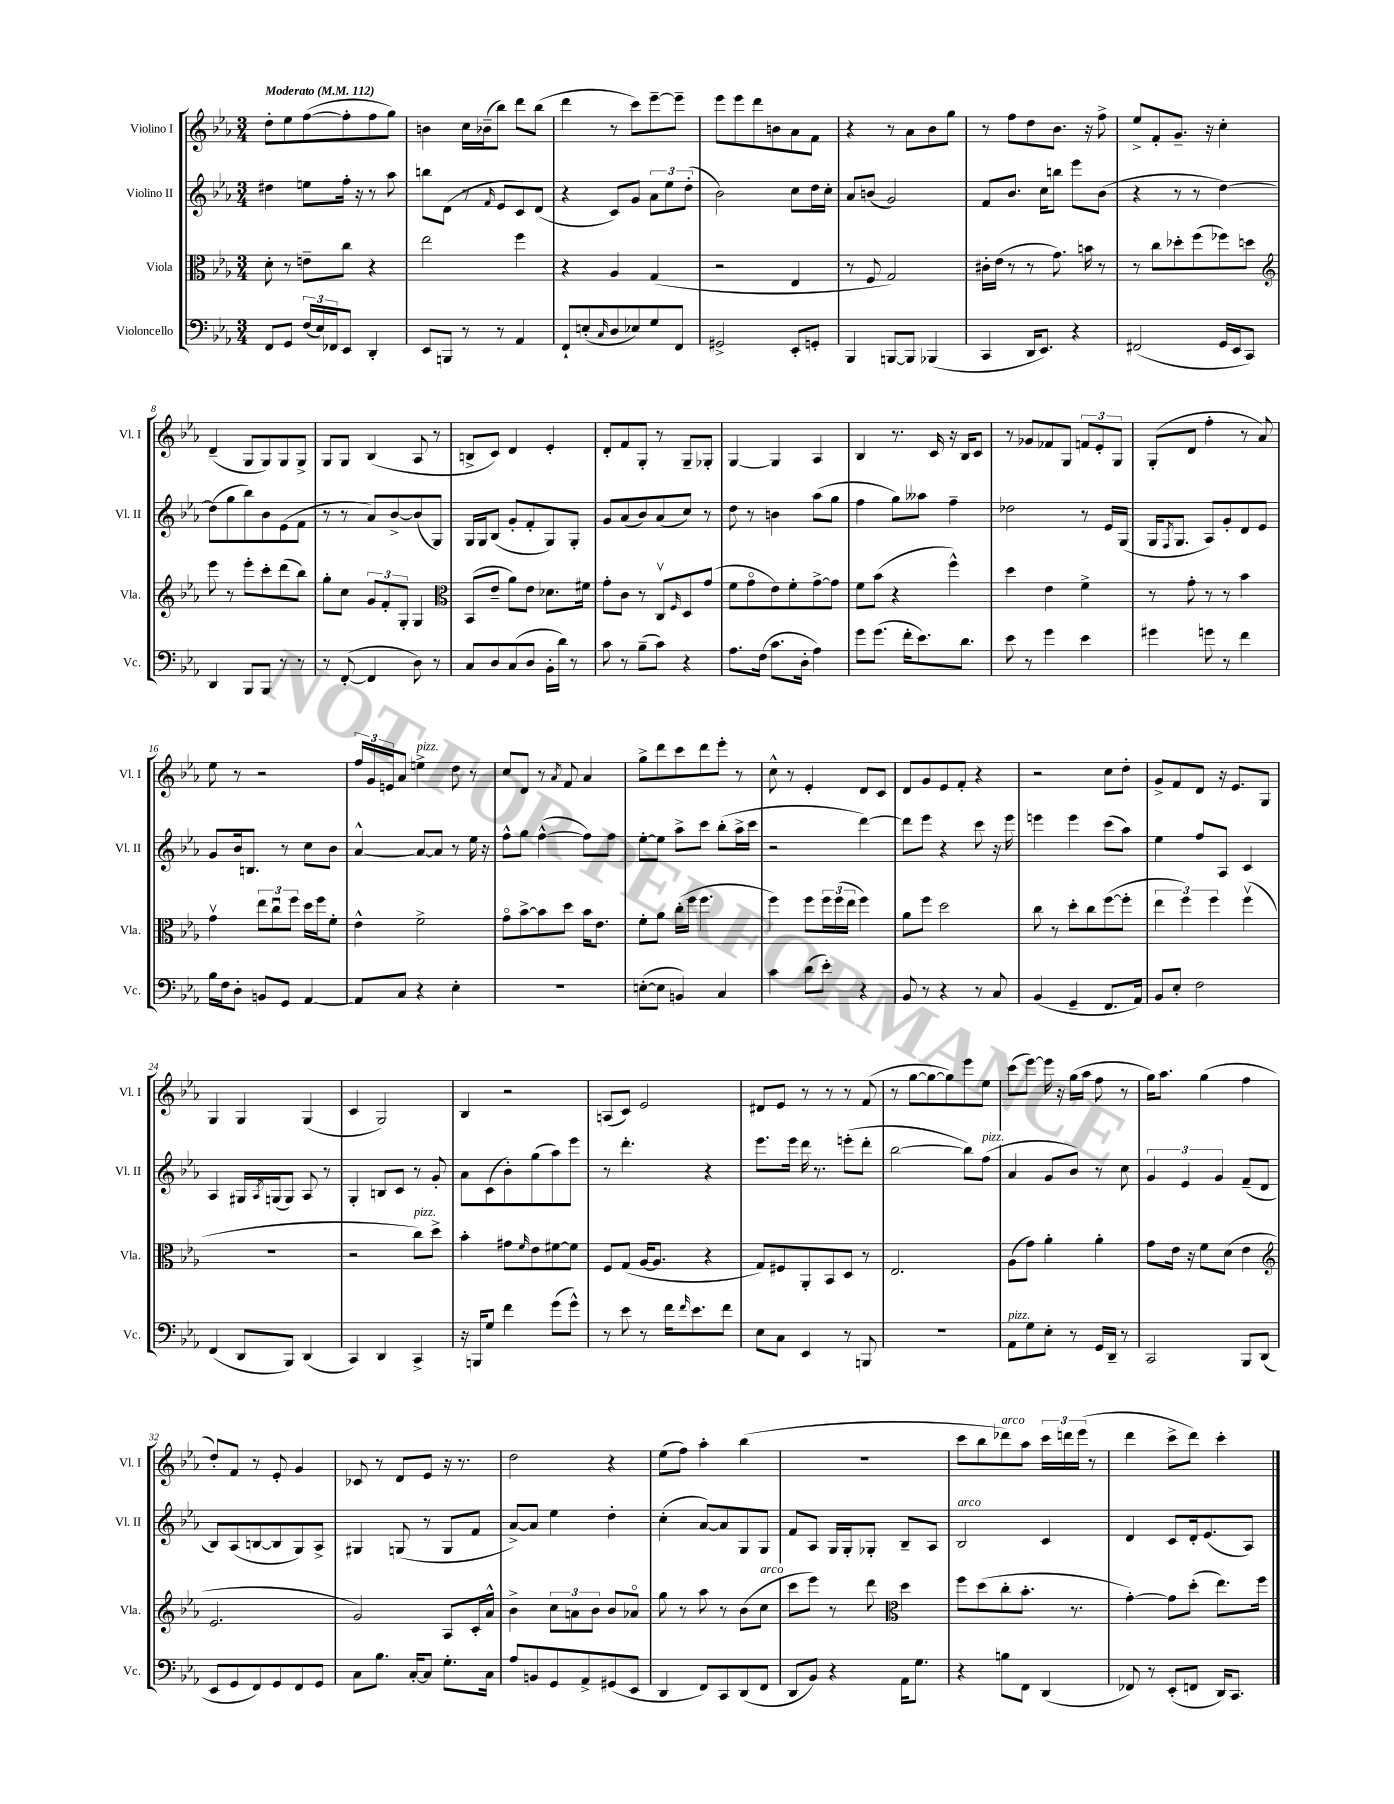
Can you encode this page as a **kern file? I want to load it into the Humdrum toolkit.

**kern	**kern	**kern	**kern
*part4	*part3	*part2	*part1
*staff4	*staff3	*staff2	*staff1
*I"Violoncello	*I"Viola	*I"Violino II	*I"Violino I
*I'Vc.	*I'Vla.	*I'Vl. II	*I'Vl. I
*clefF4	*clefC3	*clefG2	*clefG2
*k[b-e-a-]	*k[b-e-a-]	*k[b-e-a-]	*k[b-e-a-]
*M3/4	*M3/4	*M3/4	*M3/4
*MM112	*MM112	*MM112	*MM112
=1	=1	=1	=1
!	!	!	!LO:TX:a:B:t=Moderato
8FF/L	8d'\	4dd#X\	8dd'\L
8GG/J	8r	.	8ee-\
(24F/LL	8en~\L	8een\L	([8ff\
24E-/)	.	.	.
24FF-X/J	.	.	.
8EE-/J	8cc\J	16ff'\Jk	8ff'\]
.	.	16r	.
4DD'/	4r	8r	8ff\
.	.	8aa-\	8gg\J)
=2	=2	=2	=2
8EE-/L	2ee-\	8bbn\L	4bn\
8BBBn/J	.	(8d\J	.
8r	.	8r	16cc\LL
.	.	.	(16b-X~\J
.	.	16qqf/	.
8r	.	8e-/L	8bb-\J)
4AA-/	4ff\	8c/)	8ddd\L
.	.	(8d/J	(8bb-\J
=3	=3	=3	=3
8FF`/L	4r	4r	4ddd\
(8En'/	.	.	.
16qqC/	.	.	.
8D/	4A-/	8c/L)	8r
8E-X/)	.	8g/J	8ccc\L)
8G/	(4G/	12a-\L	[8eee-~\
.	.	12ee-\	.
8FF/J	.	.	8eee-~\J]
.	.	(12dd'\J	.
=4	=4	=4	=4
2GG#X^/	2r	2b-\)	8eee-\L
.	.	.	8eee-\
.	.	.	8ddd\
.	.	.	8bn\
8EE-'/L	4E-/	8cc\L	8a-\
8GGn'/J	.	16dd\L	8f\J
.	.	16cc'\JJ	.
=5	=5	=5	=5
4BBB-/	8r	8a-/L	4r
.	8F/	(8bn/J	.
[8BBBn/L	2G/)	2g/)	8r
8BBB/J]	.	.	8a-\L
(4BBB-X/	.	.	8b-\
.	.	.	8gg\J
=6	=6	=6	=6
4CC/	16c#X'\LL	8f/L	8r
.	(16e-\JJ	.	.
.	8r	8.b-/J	8ff\L
16DD/KL	8r	.	8dd\
8.EE-/J)	.	16cc\KL	.
.	8.g\)	8bbn\J	8.b-\J
4r	.	8eee-\L	.
.	16bn\	.	16r
.	8r	(8b-\J	8ff^\
=7	=7	=7	=7
(2FF#X/	8r	4r	8ee-^/L
.	8cc\L	.	8f'/
.	8dd-X'\	8r	8.g~/J
.	(8ff\	8r	.
.	.	.	16r
16GG/LL	8ff-X\)	[4dd\)	4cc'\
16EE-/J	.	.	.
8CC/J)	8ddn\J	.	.
!!LO:LB:g=z
=8	=8	=8	=8
*	*clefG2	*	*
4DD/	8eee-\	(8dd\L]	(4d~/
.	8r	8gg\	.
8BBB-/L	8eee-'\L	8bb-\)	8G/L
8BBB-/J	8ccc'\	8b-\	8G/)
8r	(8ddd\	(8e-\	8G/
8r	8bb-\J)	8f\J	8G^/J
=9	=9	=9	=9
8r	8gg'\L	8r	8G/L
([8FF'/	8cc\J	8r	8G/J
4FF/]	12g/L	8a-/L)	(4B-/
.	12f'/	.	.
.	.	[8b-^/	.
.	12G'/J	.	.
8D\)	4G/	(8b-/]	8A-/
8r	.	8G/J)	8r
=10	=10	=10	=10
*	*clefC3	*	*
8C/L	(8BB-/L	16G/LL	8Bn^/L
.	.	16G/J	.
8D/	8e-~/J	(8B-/J	8c/J)
(8C/	8a-\L)	8g'/L	4d/
8D/J	8e-\J	8f'/	.
16BB-'\LL	8.d-X\L	8G/)	4e-'/
16d\JJ)	.	.	.
8r	.	8G'/J	.
.	16f#X\Jk	.	.
=11	=11	=11	=11
8c\	8g'\L	8g/L	8d'/L
8r	8c\J	(8a-/	8f/
(8B-~\L	8r	8b-/)	8G'/J
8c\J)	8Cv/L	(8a-/	8r
.	16qqF/	.	.
4r	8D/	8cc/J)	8G~/L
.	(8g/J	8r	8G-X'/J
=12	=12	=12	=12
8.A-\L	8f\L	8dd\	[4G/
.	8g\	8r	.
(16F\Jk	.	.	.
8.c\L	8e-\)	4bn\	4G/]
.	8f'\	.	.
16D'\Jk	.	.	.
4A-\)	[8g^\	(8aa-\L	4A-/
.	8g\J]	8gg\J	.
=13	=13	=13	=13
8g\L	8f\L	4ff\	4B-/
(8.g\J	(8b-\J	.	.
.	4r	8gg\L)	8.r
16f'\KL	.	.	.
8.e-\)	.	8aa--X\J	.
.	.	.	16c/
.	4ff^^\)	4ff~\	16r
8.d\J	.	.	16B-/KL
.	.	.	8c/J
=14	=14	=14	=14
8e-\	4dd\	2dd-X\	8r
8r	.	.	8g-X/L
4g\	4e-\	.	8f-X/
.	.	.	8G/J
4e-\	4f^\	8r	12fn/L
.	.	.	12e-'/
.	.	16e-/LL	.
.	.	.	12G/J
.	.	(16G/JJ	.
=15	=15	=15	=15
4g#X\	8r	16G/KL	(8G'/L
.	.	8qF/	.
.	.	8.G/J	.
.	8g'\	.	8d/J
8gn\	8r	8A-/L)	4ff'\
8r	8r	8g'/	.
4f\	4b-\	8d/	8r
.	.	8e-/J	8a-/)
!!LO:LB:g=z
=16	=16	=16	=16
16B-\LL	4gv\	8g/L	8ee-\
16F\J	.	.	.
8D'\J	.	16b-/k	8r
.	.	8.Bn/J	.
8BBn/L	12ee-\L	.	2r
.	12ccu\	.	.
8GG/J	.	8r	.
.	12ff\J	.	.
[4AA-/	16dd\LL	8cc\L	.
.	16ff\J	.	.
.	8f'\J	8b-\J	.
=17	=17	=17	=17
8AA-/L]	4e-^^\	[4a-^^/	24ff/LL
.	.	.	24g/
.	.	.	24en/J
8C/J	.	.	8a-/J
!	!	!	!LO:TX:a:i:t=pizz.
4r	2f^\	8a-/L_	4een^\
.	.	8a-/J]	.
4E-'\	.	8r	8dd\
.	.	16ee-\	8r
.	.	16r	.
=18	=18	=18	=18
2.r	8g\L	8ff^^\L	8cc/L
.	[8b-^\	8gg\J	8d/J
.	8b-\]	([4ff^^\	8r
.	.	.	8qa-/
.	8dd\J	.	8f/
.	16b-\KL	8ff\L])	4a-/
.	8.e-\J	.	.
.	.	8ff\J	.
=19	=19	=19	=19
([8En'\L	8f'\L	[8ee-'\L	8gg^\L
8E\J]	8a-\J	8ee-\J]	8ddd\
4BBn/)	(16cc'\LL	8aa-^\L	8ccc\
.	16ff\JJ	.	.
.	4.ff\	8ccc\J	8ddd\
4C/	.	(8bb-'\L	8eee-'\J
.	.	16aa-^\L	8r
.	.	16ccc\JJ	.
=20	=20	=20	=20
4c\	4ff\)	2r	8cc^^\
.	.	.	8r
(8d\L	8ff\L	.	4e-'/
8e-'\J)	24ff\L	.	.
.	(24ff\	.	.
.	24ee-\JJ	.	.
4r	4ff\)	[4ddd\)	8d/L
.	.	.	8c/J
=21	=21	=21	=21
8BB-/	8a-\L	8ddd\L]	8d/L
8r	8ff\J	8eee-\J	8g/
4r	2dd\	4r	8e-/
.	.	.	8f'/J
8r	.	8ccc\	4r
8C/	.	16r	.
.	.	16eee-\	.
=22	=22	=22	=22
(4BB-/	8cc\	4eeen\	2r
.	8r	.	.
4GG~/	8dd'\L	4eee\	.
.	8cc\	.	.
8.FF/L	([8ff\	(8ccc\L	8cc\L
.	8ff'\J]	8aa-\J)	8dd'\J
16AA-/Jk)	.	.	.
=23	=23	=23	=23
8BB-/L	6ee-\	4ee-\	8g^/L
8E-'/J	.	.	8f/
.	6ff\)	.	.
2F\	.	8ff/L	8d/J
.	6ff\	.	.
.	.	8A-/J	16r
.	.	.	8.e-/L
.	(4ffv\	4c/	.
.	.	.	8G/J
!!LO:LB:g=z
=24	=24	=24	=24
(4FF/	2.r	4A-/	4G/
8DD/L	.	16G#X/LL	4G/
.	.	8qA-/	.
.	.	(16Gn/J	.
8BBB-/J)	.	8G/J)	.
(4DD/	.	8A-/	(4G/
.	.	8r	.
=25	=25	=25	=25
4CC/)	2r	4G'/	4c/
4DD/	.	8Bn/L	2G/)
.	.	8c/J	.
!	!LO:TX:a:i:t=pizz.	!	!
4CC^/	8cc\L)	8r	.
.	8dd^\J	8g'/	.
=26	=26	=26	=26
16r	4b-'\	8a-\L	4B-/
16BBBn/KL	.	.	.
8G/J	.	(8c\	.
4f\	8g#X\L	8b-'\)	2r
.	16qqf/	.	.
.	8e-\	(8gg\	.
(8g\L	[8f#X\	8aa-\)	.
8g^^\J)	8f#\J]	8eee-\J	.
=27	=27	=27	=27
8r	8F/L	8r	(8An/L
8e-\	(8G/J	4.ddd'\	8c/J)
8r	[16A-/KL	.	2e-/
.	8.A-/J]	.	.
16f\KL	.	.	.
16qqf/	.	.	.
8.e-\	.	.	.
.	4r	4r	.
8f\J	.	.	.
=28	=28	=28	=28
8E-\L	8G/L)	8.eee-\L	8d#X/L
8C\J	8F#X/	.	8e-/J
.	.	16eee-\Jk	.
4EE-/	8AA-'/	16ddd\	8r
.	.	8.r	.
.	8BB-/	.	8r
8r	8D/J	(8eeen'\L	8r
8BBBn/	8r	8ddd'\J	(8f/
=29	=29	=29	=29
2.r	2.E-/	[2bb-\	8r
.	.	.	[8gg\L
.	.	.	8gg\_
.	.	.	8gg\])
.	.	8bb-\L])	8eee-\
!	!	!LO:TX:a:i:t=pizz.	!
.	.	(8ff\J	8ee-\J
=30	=30	=30	=30
!LO:TX:a:i:t=pizz.	!	!	!
8AA-\L	(8A-\L	4a-/	(8ccc\L
8G\	8g\J)	.	[8eee-\J)
8E-'\J	4a-'\	8g/L	16eee-\]
.	.	.	16r
8r	.	8b-/J)	(16gg\LL
.	.	.	16aa-\JJ
16GG/LL	4a-'\	8r	8ff\
16DD~/JJ	.	.	.
8r	.	8cc\	8r
=31	=31	=31	=31
2CC/	8g\L	6g/	16gg\KL)
.	.	.	8.aa-\J
.	16e-\Jk	.	.
.	.	6e-/	.
.	16r	.	.
.	8f\L	.	(4gg\
.	.	6g/	.
.	(8d\J	.	.
8BBB-/L	4e-\	(8f~/L	4ff\
(8DD/J	.	8d/J	.
!!LO:LB:g=z
=32	=32	=32	=32
*	*clefG2	*	*
8EE-/L	2.e-/	8B-/L)	8dd'/L)
8GG/	.	(8A-/	8f/J
8FF/)	.	[8Bn/	8r
8GG/	.	8B/]	8e-'/
8FF/	.	8G/)	4g/
8GG/J	.	8A-^/J	.
=33	=33	=33	=33
8C\L	2g/)	4G#X/	8c-X/
8.B-\J	.	.	8r
.	.	(8Gn/	8d/L
[16C'/KL	.	.	.
8C/J]	.	8r	8e-/J
8.G'\L	8A-/L	8G/L	16r
.	.	.	8.r
.	16c'/L	8f/J	.
16C\Jk	16a-^^/JJ	.	.
=34	=34	=34	=34
8A-/L	4b-^\	[8a-^/L)	2dd\
8BBn/	.	8a-/J]	.
8GG/	12cc\L	4ee-\	.
.	12an\	.	.
8AA-^/	.	.	.
.	12b-\J	.	.
(8GG#X/	8b-/L	4dd'\	4r
8EE-/J	8a-X/J	.	.
=35	=35	=35	=35
4DD/	8gg\	(4cc'\	(8ee-\L
.	8r	.	8ff\J)
8FF/L)	8aa-\	[8a-/L)	4aa-'\
8CC/	8r	8a-/]	.
(8DD/	(8b-\L	8G/	(4bb-\
!	!LO:TX:a:i:t=arco	!	!
8FF/J	8cc\J	8G/J	.
=36	=36	=36	=36
8DD/L	8ccc\L	8f/L	2.r
8BB-/J)	8eee-\J)	8A-/J	.
4r	8r	16G/LL	.
.	.	16G'/J	.
.	8ddd\	8G-X'/J	.
*	*clefC3	*	*
16AA-\KL	4dd\	8B-~/L	.
8.G\J	.	.	.
.	.	8A-/J	.
=37	=37	=37	=37
!	!	!LO:TX:a:i:t=arco	!
4r	8ff\L	2B-/	8ccc\L
.	(8dd\	.	8bb-\
!	!	!	!LO:TX:a:i:t=arco
8Bn\L	8cc'\	.	8ddd-X\)
8FF\J	8.b-'\J	.	8aa-\J
(4DD/	.	4c/	24ccc\LL
.	.	.	24dddn\
.	8.r	.	.
.	.	.	(24eee-\JJ
.	.	.	8r
=38	=38	=38	=38
8FF-X/)	[4g'\)	4d/	4ddd\
8r	.	.	.
(8EE-'/L	8g\L]	8c/L	8ccc^\L
8FFn/J	(8dd'\J	16d'/k	8ddd\J)
.	.	(8.e-/	.
16DD/KL)	8.ee-\L)	.	4ccc'\
8.CC/J	.	.	.
.	.	8A-/J)	.
.	16ff\Jk	.	.
==	==	==	==
*-	*-	*-	*-
